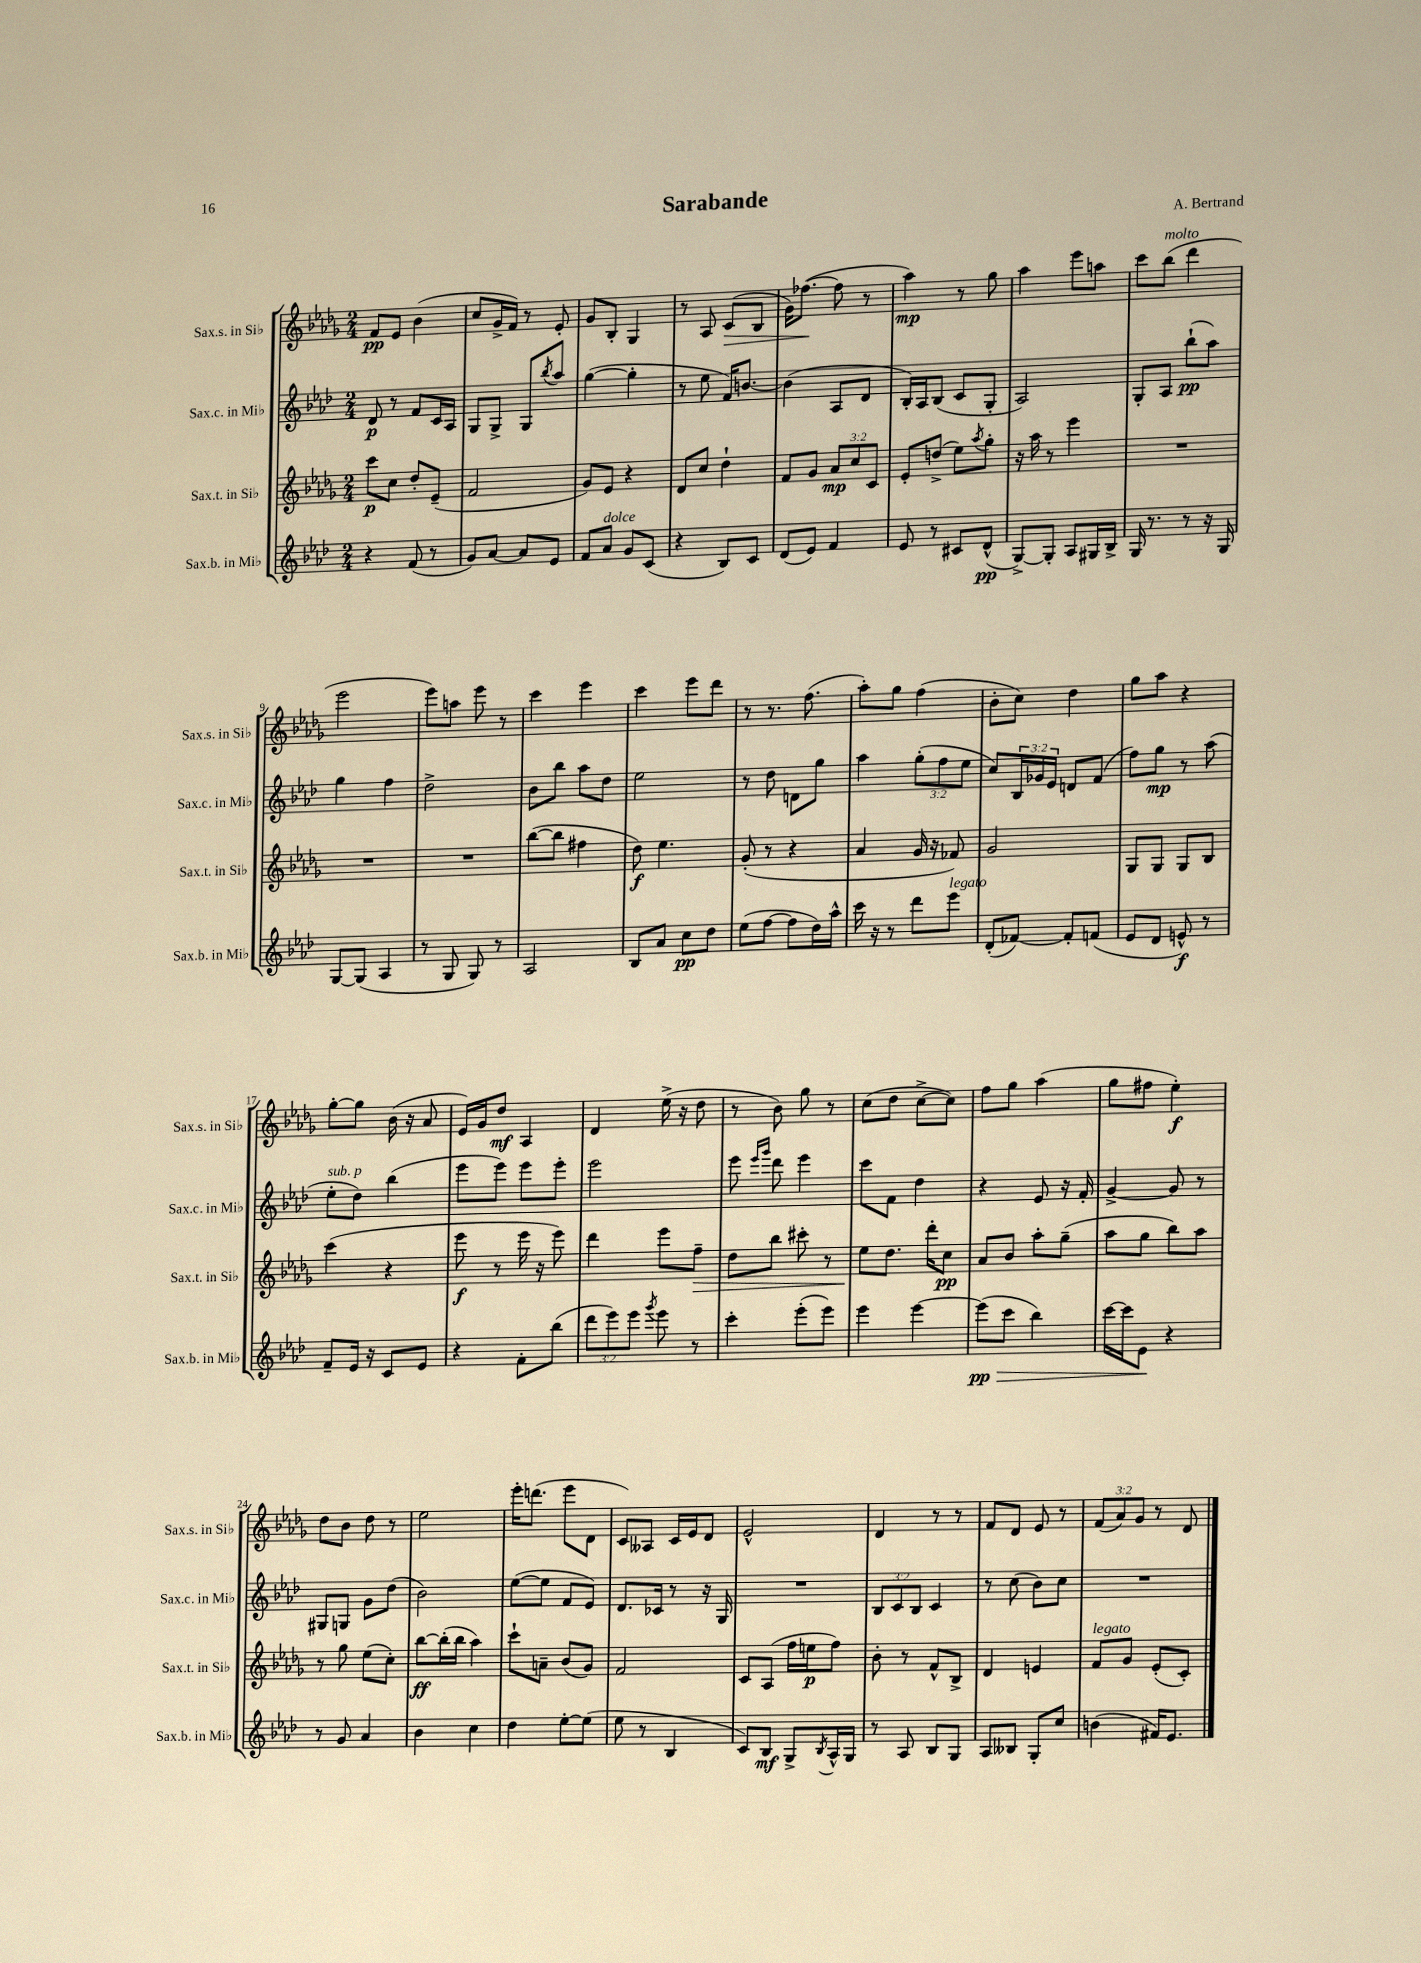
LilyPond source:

\header { title = "Sarabande" composer = "A. Bertrand" }
<<
\new StaffGroup <<
\new Staff = "s0" \with { instrumentName = "Sax.s. in Sib" shortInstrumentName = "Sax.s. in Sib" } {
    \clef treble \key des \major \numericTimeSignature \time 2/4 \override Staff.TupletNumber.text = #tuplet-number::calc-fraction-text
    f'8\pp ees'8 bes'4( |
    c''8 ges'16-> f'16) r8 ees'8-. |
    ges'8 bes8-. ges4 |
    r8 aes8 c'8\>( bes8 |
    ges'16) fes''8.~\!( fes''8 r8 |
    aes''4\mp) r8 ges''8 |
    aes''4 ees'''8 a''8 |
    c'''8 bes''8^\markup { \italic "molto" }( des'''4 |
    ees'''2 |
    ees'''8) a''8 ees'''8 r8 |
    c'''4 ees'''4 |
    c'''4 ees'''8 des'''8 |
    r8 r8. f''8.( |
    aes''8-.) ges''8 f''4( |
    bes'8-. c''8) des''4 |
    ges''8 aes''8 r4 |
    ges''8~-. ges''8 bes'16( r16 aes'8 |
    ees'16) ges'16 des''8\mf aes4 |
    des'4 ees''16->( r16 des''8 |
    r8 bes'8) ges''8 r8 |
    c''8( des''8 c''8~-> c''8) |
    f''8 ges''8 aes''4( |
    ges''8 fis''8 ees''4-.\f) |
    des''8 bes'8 des''8 r8 |
    ees''2 |
    ees'''16-. d'''8.( ees'''8 des'8 |
    c'8) aeses8 c'16 ees'16 des'8 |
    ees'2-^ |
    des'4 r8 r8 |
    f'8 des'8 ees'8 r8 |
    \tuplet 3/2 { f'8( aes'8) ges'8 } r8 des'8 \bar "|." |
}
\new Staff = "s1" \with { instrumentName = "Sax.c. in Mib" shortInstrumentName = "Sax.c. in Mib" } {
    \clef treble \key aes \major \numericTimeSignature \time 2/4 \override Staff.TupletNumber.text = #tuplet-number::calc-fraction-text
    des'8\p r8 f'8 c'16 aes16 |
    g8 g8-> g8 \acciaccatura { bes''8 } aes''8 |
    g''4~( g''4-. |
    r8 ees''8 f'16) b'8.~ |
    b'4( aes8 des'8 |
    bes16-.) aes16 bes8( c'8 g8-. |
    aes2) |
    g8-. aes8 bes''8-!\pp( aes''8) |
    g''4 f''4 |
    des''2-> |
    bes'8 bes''8 aes''8 des''8 |
    ees''2 |
    r8 des''8 d'8 g''8 |
    aes''4 \tuplet 3/2 { g''8-.( f''8 ees''8 } |
    c''8) \tuplet 3/2 { bes16 ges'16 ees'16 } d'8 f'8( |
    f''8) g''8\mp r8 aes''8( |
    ees''8-.^\markup { \italic "sub. p" } des''8) bes''4( |
    ees'''8 ees'''8) ees'''8 ees'''8-. |
    ees'''2 |
    ees'''8 \grace { ees'''16 g'''16 } des'''8 ees'''4 |
    c'''8 f'8 des''4 |
    r4 ees'8 r16 f'16-. |
    g'4~-> g'8 r8 |
    gis8 g8 g'8 des''8( |
    bes'2) |
    ees''8~( ees''8 f'8 ees'8) |
    des'8. ces'16 r8 r16 g16 |
    R2 |
    \tuplet 3/2 { bes8 c'8 bes8 } c'4 |
    r8 c''8( bes'8) c''8 |
    R2 \bar "|." |
}
\new Staff = "s2" \with { instrumentName = "Sax.t. in Sib" shortInstrumentName = "Sax.t. in Sib" } {
    \clef treble \key des \major \numericTimeSignature \time 2/4 \override Staff.TupletNumber.text = #tuplet-number::calc-fraction-text
    c'''8\p c''8 des''8-. ees'8--( |
    f'2 |
    ges'8) ees'8 r4 |
    des'8 c''8 des''4-! |
    f'8 ges'8 \tuplet 3/2 { aes'8\mp c''8 c'8 } |
    ees'8-. d''8->( ees''8) \acciaccatura { aes''8 } ges''8-. |
    r16 aes''16 r8 ees'''4 |
    R2 |
    R2 |
    R2 |
    bes''8~( bes''8 fis''4 |
    des''8\f) ees''4. |
    ges'8-.( r8 r4 |
    aes'4 ges'16 r16 fes'8) |
    ges'2 |
    ges8 ges8 ges8 bes8 |
    c'''4( r4 |
    ees'''8\f r8 ees'''16 r16 ees'''8) |
    des'''4 ees'''8 f''8--\> |
    des''8 bes''8 cis'''8-. r8 |
    ees''8\! des''8. des'''16-. c''8\pp |
    aes'8 bes'8 aes''8-. ges''8--( |
    aes''8 ges''8 bes''8) aes''8 |
    r8 ges''8 ees''8( c''8-.) |
    bes''8~\ff bes''16-.( bes''16 aes''4) |
    c'''8-! a'8-- bes'8( ges'8) |
    f'2 |
    c'8 aes8( f''16 e''16\p f''8) |
    bes'8-. r8 f'8-^ bes8-> |
    des'4 e'4 |
    f'8^\markup { \italic "legato" } ges'8 ees'8-.( c'8-.) \bar "|." |
}
\new Staff = "s3" \with { instrumentName = "Sax.b. in Mib" shortInstrumentName = "Sax.b. in Mib" } {
    \clef treble \key aes \major \numericTimeSignature \time 2/4 \override Staff.TupletNumber.text = #tuplet-number::calc-fraction-text
    r4 f'8( r8 |
    g'8) aes'8~ aes'8 ees'8 |
    f'8 aes'8^\markup { \italic "dolce" } g'8 c'8( |
    r4 bes8) c'8 |
    des'8( ees'8) f'4 |
    ees'8 r8 cis'8 des'8-^\pp( |
    g8~->) g8-. aes8 gis16 bes16-> |
    g16 r8. r8 r16 g16 |
    g8~ g8( aes4 |
    r8 g8 g8) r8 |
    aes2 |
    bes8 aes'8 c''8\pp des''8 |
    ees''8( f''8~ f''8 des''16) aes''16-^ |
    c'''16 r16 r8 des'''8 ees'''8^\markup { \italic "legato" } |
    des'8-.( fes'8~) fes'8-. f'8( |
    ees'8 des'8 e'8-^\f) r8 |
    f'8-- ees'16 r16 c'8 ees'8 |
    r4 f'8-. bes''8( |
    \tuplet 3/2 { des'''8 ees'''8) ees'''8 } \acciaccatura { g'''8 } ees'''8 r8 |
    c'''4-. ees'''8-.( ees'''8) |
    ees'''4 ees'''4~ |
    ees'''8\pp\>( c'''8 bes''4) |
    c'''16~ c'''16 ees'8\! r4 |
    r8 g'8 aes'4 |
    bes'4 c''4 |
    des''4 ees''8~-. ees''8( |
    ees''8 r8 bes4 |
    c'8) bes8\mf g8-> \acciaccatura { bes8 } aes16-^ g16 |
    r8 aes8 bes8 g8 |
    aes8 beses8 g8-. c''8 |
    b'4( fis'16) ees'8. \bar "|." |
}
>>
>>
